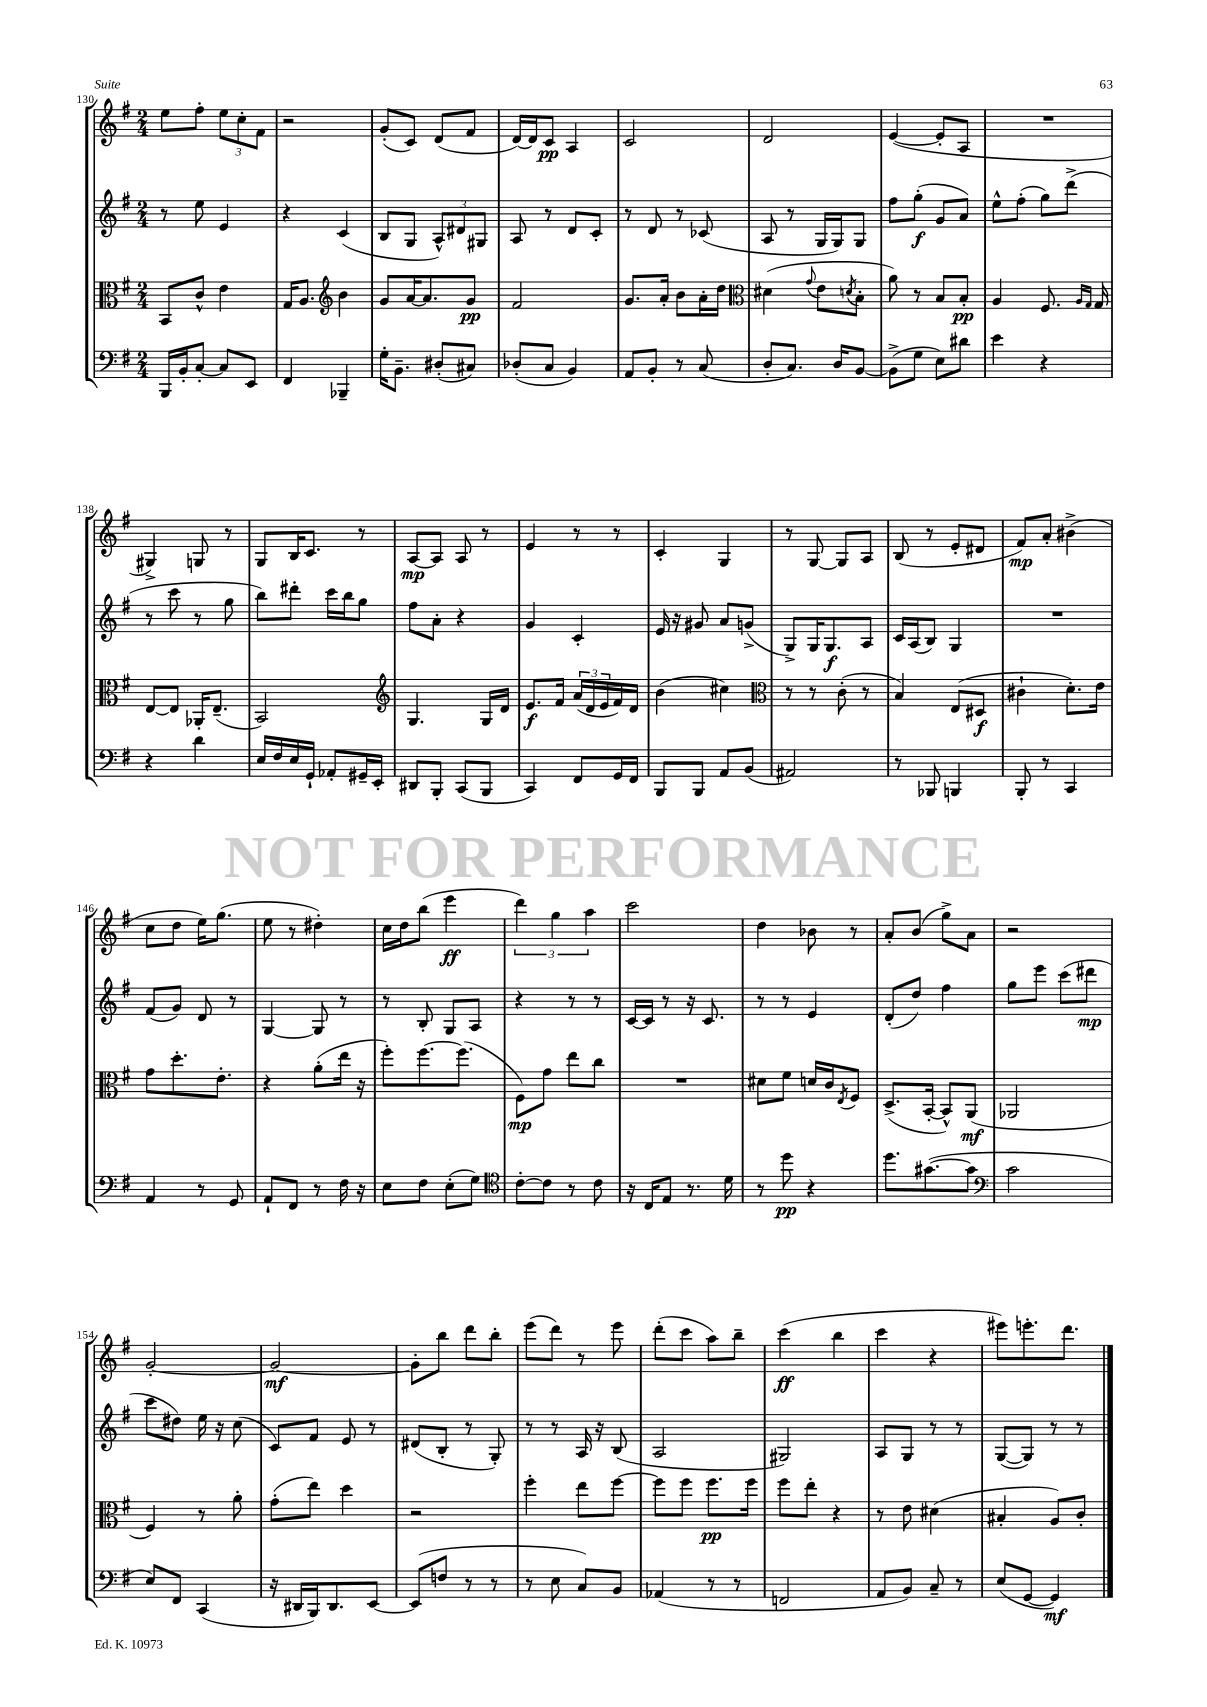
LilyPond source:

<<
\new StaffGroup <<
\new Staff = "s0" {
    \clef treble \key g \major \numericTimeSignature \time 2/4
    e''8 fis''8-. \tuplet 3/2 { e''8 c''8-. fis'8 } |
    r2 |
    g'8-.( c'8) d'8( fis'8 |
    d'16~) d'16 c'8\pp a4 |
    c'2 |
    d'2 |
    e'4~( e'8-. a8 |
    R2 |
    gis4->) g8 r8 |
    g8 b16 c'8. r8 |
    a8~\mp a8 a8 r8 |
    e'4 r8 r8 |
    c'4-. g4 |
    r8 g8~ g8 a8 |
    b8( r8 e'8-. dis'8 |
    fis'8\mp) a'8-. bis'4->( |
    c''8 d''8 e''16) g''8.( |
    e''8 r8 dis''4-.) |
    c''16 d''16 b''8( e'''4\ff |
    \tuplet 3/2 { d'''4) g''4 a''4 } |
    c'''2 |
    d''4 bes'8 r8 |
    a'8-. b'8( g''8->) a'8 |
    r2 |
    g'2~-. |
    g'2~\mf |
    g'8-. b''8 d'''8 b''8-. |
    e'''8( d'''8) r8 e'''8 |
    d'''8-.( c'''8 a''8) b''8-- |
    c'''4\ff( b''4 |
    c'''4 r4 |
    eis'''8) e'''8.-. d'''8. \bar "|." |
}
\new Staff = "s1" {
    \clef treble \key g \major \numericTimeSignature \time 2/4
    r8 e''8 e'4 |
    r4 c'4( |
    b8 g8 \tuplet 3/2 { a8-^) dis'8 gis8 } |
    a8 r8 d'8 c'8-. |
    r8 d'8 r8 ces'8( |
    a8 r8 g16 g16) g8 |
    fis''8 g''8-.\f( g'8 a'8) |
    e''8-^ fis''8-.( g''8) d'''8->( |
    r8 c'''8 r8 g''8 |
    b''8) dis'''8-. c'''16 b''16 g''8 |
    fis''8 a'8-. r4 |
    g'4 c'4-. |
    e'16 r16 gis'8 a'8 g'8->( |
    g8->) g16 g8.\f a8 |
    c'16 a16( b8) g4 |
    R2 |
    fis'8( g'8) d'8 r8 |
    g4~ g8 r8 |
    r8 b8-. g8 a8 |
    r4 r8 r8 |
    c'16~ c'16 r8 r16 c'8. |
    r8 r8 e'4 |
    d'8-.( d''8) fis''4 |
    g''8 e'''8 c'''8( dis'''8\mp |
    c'''8 dis''8) e''16 r16 c''8( |
    c'8) fis'8 e'8 r8 |
    dis'8( b8-. r8 g8-.) |
    r8 r8 a16 r16 b8( |
    a2 |
    gis2) |
    a8 g8 r8 r8 |
    g8~( g8) r8 r8 \bar "|." |
}
\new Staff = "s2" {
    \clef alto \key g \major \numericTimeSignature \time 2/4
    b,8 c'8-^ e'4 |
    g16 a8. \clef treble b'4 |
    g'8 a'16~ a'8. g'8\pp |
    fis'2 |
    g'8. a'16-. b'8 a'16-. d''16 |
    \clef alto dis'4( \appoggiatura { g'8 } e'8 \acciaccatura { d'8 } b8-. |
    a'8) r8 b8 b8-.\pp |
    a4 fis8. \grace { a16 g16 } g16 |
    e8~ e8 aes,16-. e8.--( |
    b,2) |
    \clef treble g4. g16 d'16 |
    e'8.\f fis'16 \tuplet 3/2 { a'16( d'16 e'16 } fis'16) d'16 |
    b'4( cis''4) |
    \clef alto r8 r8 c'8-.( r8 |
    b4) e8( dis8\f |
    cis'4-! d'8.-.) e'16 |
    g'8 d''8.-. e'8.-. |
    r4 a'8-.( e''16 r16 |
    fis''8-.) fis''8.~ fis''8.( |
    fis8\mp) g'8 e''8 c''8 |
    R2 |
    dis'8 fis'8 d'16 c'16 \acciaccatura { e8 } fis8 |
    d8.->( b,16~-. b,8-^) a,8\mf( |
    aes,2 |
    fis4) r8 a'8-. |
    g'8-.( e''8) d''4 |
    r2 |
    fis''4-. e''8 fis''8~ |
    fis''8 fis''8 fis''8.\pp fis''16 |
    fis''8 e''8-. r4 |
    r8 e'8 dis'4( |
    bis4-. a8) c'8-. \bar "|." |
}
\new Staff = "s3" {
    \clef bass \key g \major \numericTimeSignature \time 2/4
    b,,16 b,16-. c8~-. c8 e,8 |
    fis,4 bes,,4-- |
    g16-. b,8.-- dis8-.( cis8) |
    des8-.( c8 b,4) |
    a,8 b,8-. r8 c8( |
    d8-. c8.) d16 b,8~ |
    b,8->( g8 e8) dis'8 |
    e'4 r4 |
    r4 d'4 |
    e16 fis16 e16 g,16-! aes,8-. gis,16-- e,16-. |
    dis,8 b,,8-. c,8( b,,8 |
    c,4) fis,8 g,16 fis,16 |
    b,,8 b,,8 a,8 b,8( |
    ais,2) |
    r8 bes,,8 b,,4 |
    b,,8-. r8 c,4 |
    a,4 r8 g,8 |
    a,8-! fis,8 r8 fis16 r16 |
    e8 fis8 e8-.( g8) |
    \clef tenor c'8~-. c'8 r8 c'8 |
    r16 c16 e8 r8. d'16 |
    r8 d''8\pp r4 |
    d''8. gis'8.~( gis'8 |
    \clef bass c'2 |
    e8) fis,8 c,4( |
    r16 dis,16 b,,16) dis,8. e,8~ |
    e,8( f8 r8 r8 |
    r8 e8 c8) b,8 |
    aes,4( r8 r8 |
    f,2 |
    a,8 b,8) c8-- r8 |
    e8( g,8~ g,4\mf) \bar "|." |
}
>>
>>
\layout { \context { \Score currentBarNumber = #130 } }
